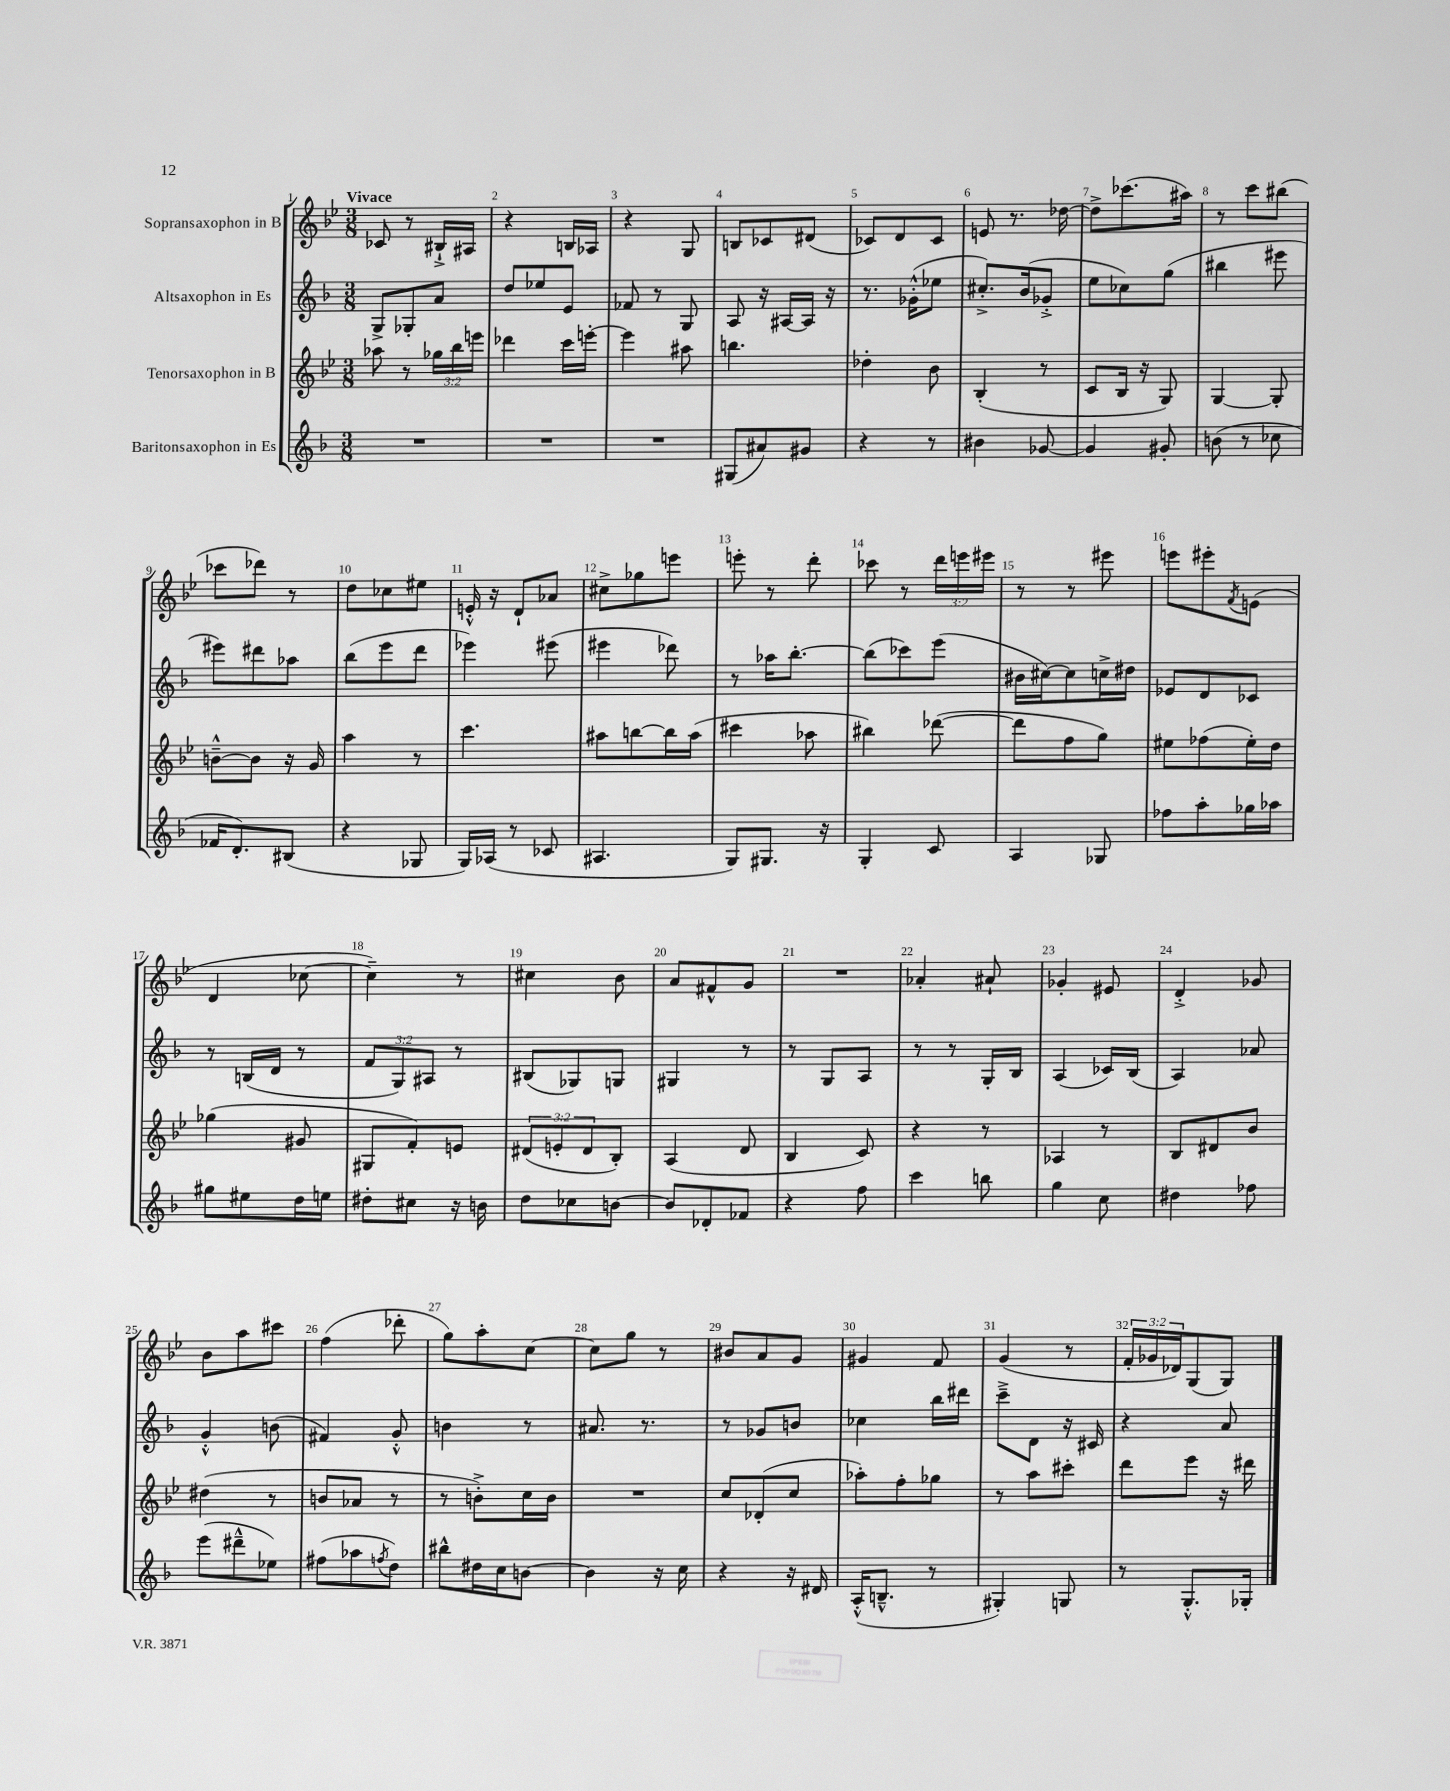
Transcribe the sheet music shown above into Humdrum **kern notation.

**kern	**kern	**kern	**kern
*staff4	*staff3	*staff2	*staff1
*clefG2	*clefG2	*clefG2	*clefG2
*k[b-]	*k[b-e-]	*k[b-]	*k[b-e-]
*M3/8	*M3/8	*M3/8	*M3/8
4.r	8aa-	8G^	8c-
.	8r	8G-'	8r
.	24gg-	8a	16B#`^
.	24bb-	.	.
.	.	.	16A#
.	24eee	.	.
=	=	=	=
4.r	4ddd-	8dd	4r
.	.	8ee-	.
.	16ccc	8e	16B
.	[16eee'	.	16A-
=	=	=	=
4.r	4eee]	8f-	4r
.	.	8r	.
.	8aa#	8G	8G
=	=	=	=
(8G#	4.bb	8A	8B
8a#)	.	16r	8c-
.	.	[16A#	.
8g#	.	16A#]	(8d#
.	.	16r	.
=	=	=	=
4r	4dd-'	8.r	8c-)
.	.	.	8d
.	.	(16g-'^^	.
8r	8b-	8ee-	8c-
=	=	=	=
4b#	(4B-'	8.cc#'^)	8e
.	.	.	8.r
.	.	(16b-	.
[8g-	8r	8g-'^	.
.	.	.	[16dd-
=	=	=	=
4g-]	8c	8ee	8dd-^]
.	16B-	8cc-)	(8.ccc-
.	16r	.	.
8g#'	8G)	(8gg	.
.	.	.	16aa#)
=	=	=	=
(8b	[4G	4bb#	8r
8r	.	.	8ccc
8cc-	8G']	8eee#	(8bb#
=	=	=	=
16f-	[8b~^^	8eee#)	8ccc-
8.d')	.	.	.
.	8b]	8ddd#	8ddd-)
(8B#	16r	8aa-	8r
.	16g	.	.
=	=	=	=
4r	4aa	(8bb-	8dd
.	.	8eee	8cc-
8G-	8r	8ddd	8ee#
=	=	=	=
16G)	4.ccc	4eee-)	16e'^^
(16A-	.	.	16r
8r	.	.	8d`
8c-	.	(8eee#	8a-
=	=	=	=
4.A#	8aa#	4eee#	8cc#^
.	[8bb	.	8gg-
.	16bb]	8ddd-)	8eee
.	(16aa#	.	.
=	=	=	=
8G)	4ccc#	8r	8eee'
8.G#	.	16aa-	8r
.	.	[8.bb-'	.
.	8aa-	.	8ddd'
16r	.	.	.
=	=	=	=
4G'	4bb#)	(8bb-]	8ccc-
.	.	8ccc-)	8r
8c	([8ddd-	(8eee	24ddd
.	.	.	24eee
.	.	.	24eee#
=	=	=	=
4A	8ddd-]	16b#	8r
.	.	[16cc#)	.
.	8ff	8cc#]	8r
8G-	8gg)	16cc^	8eee#
.	.	16dd#	.
=	=	=	=
8ff-	8ee#	8e-	8eee
8aa'	(8ff-	8d	8eee#'
.	.	.	8qf
16gg-	16ee#')	8c-	(8e
16aa-	16dd	.	.
=	=	=	=
8gg#	(4gg-	8r	4d
8ee#	.	(16B	.
.	.	16d	.
16dd	8g#	8r	[8cc-
16ee	.	.	.
=	=	=	=
8dd#'	8G#	12f	4cc-~])
.	.	12G)	.
8cc#	8f')	.	.
.	.	12A#	.
16r	8e	8r	8r
16b	.	.	.
=	=	=	=
8dd	(12d#	(8B#	4cc#
.	12e'	.	.
8cc-	.	8G-)	.
.	12d#	.	.
[8b	8B-')	8G	8b-
=	=	=	=
8b]	(4A	4G#	8a
8d-'	.	.	8f#^^
8f-	8d	8r	8g
=	=	=	=
4r	4B-	8r	4.r
.	.	8G	.
8ff	8c)	8A	.
=	=	=	=
4ccc	4r	8r	4a-'
.	.	8r	.
8bb	8r	16G'	8a#`
.	.	16B-	.
=	=	=	=
4gg	4A-	(4A	4g-'
8cc	8r	16c-)	8e#
.	.	(16B-	.
=	=	=	=
4dd#	8B-	4A)	4d'^
.	8d#	.	.
8ff-	8b-	8a-	8g-
=	=	=	=
(8eee	(4dd#	4g'^^	8b-
8ddd#~^^	.	.	8aa
8ee-)	8r	(8b	8ccc#
=	=	=	=
(8ff#	8b	4f#)	(4ff
8aa-	8a-	.	.
8qff	.	.	.
8dd)	8r	8g'^^	8ddd-'
=	=	=	=
8bb#^^	8r	4b	8gg)
16dd#	8b'^)	.	8aa'
16cc	.	.	.
[8b	16cc	8r	[8cc
.	16b	.	.
=	=	=	=
4b]	4.r	8.a#	8cc]
.	.	.	8gg
.	.	8.r	.
16r	.	.	8r
16cc	.	.	.
=	=	=	=
4r	8cc	8r	8b#
.	(8d-'	8g-	8a
16r	8cc	8b	8g
16d#	.	.	.
=	=	=	=
(16A'^^	8aa-')	4cc-	4g#
8.B~^^	.	.	.
.	8ff'	.	.
8r	8gg-	16bb-	8f
.	.	16ddd#	.
=	=	=	=
4G#')	8r	8ccc~^	(4g
.	8aa	8d	.
8G	8ccc#'	16r	8r
.	.	16c#	.
=	=	=	=
8r	8ddd	4r	24f'
.	.	.	24g-
.	.	.	24d-)
8.G'^^	8eee-	.	(8G
.	16r	8a	8G)
16G-'	16ddd#	.	.
==	==	==	==
*-	*-	*-	*-
